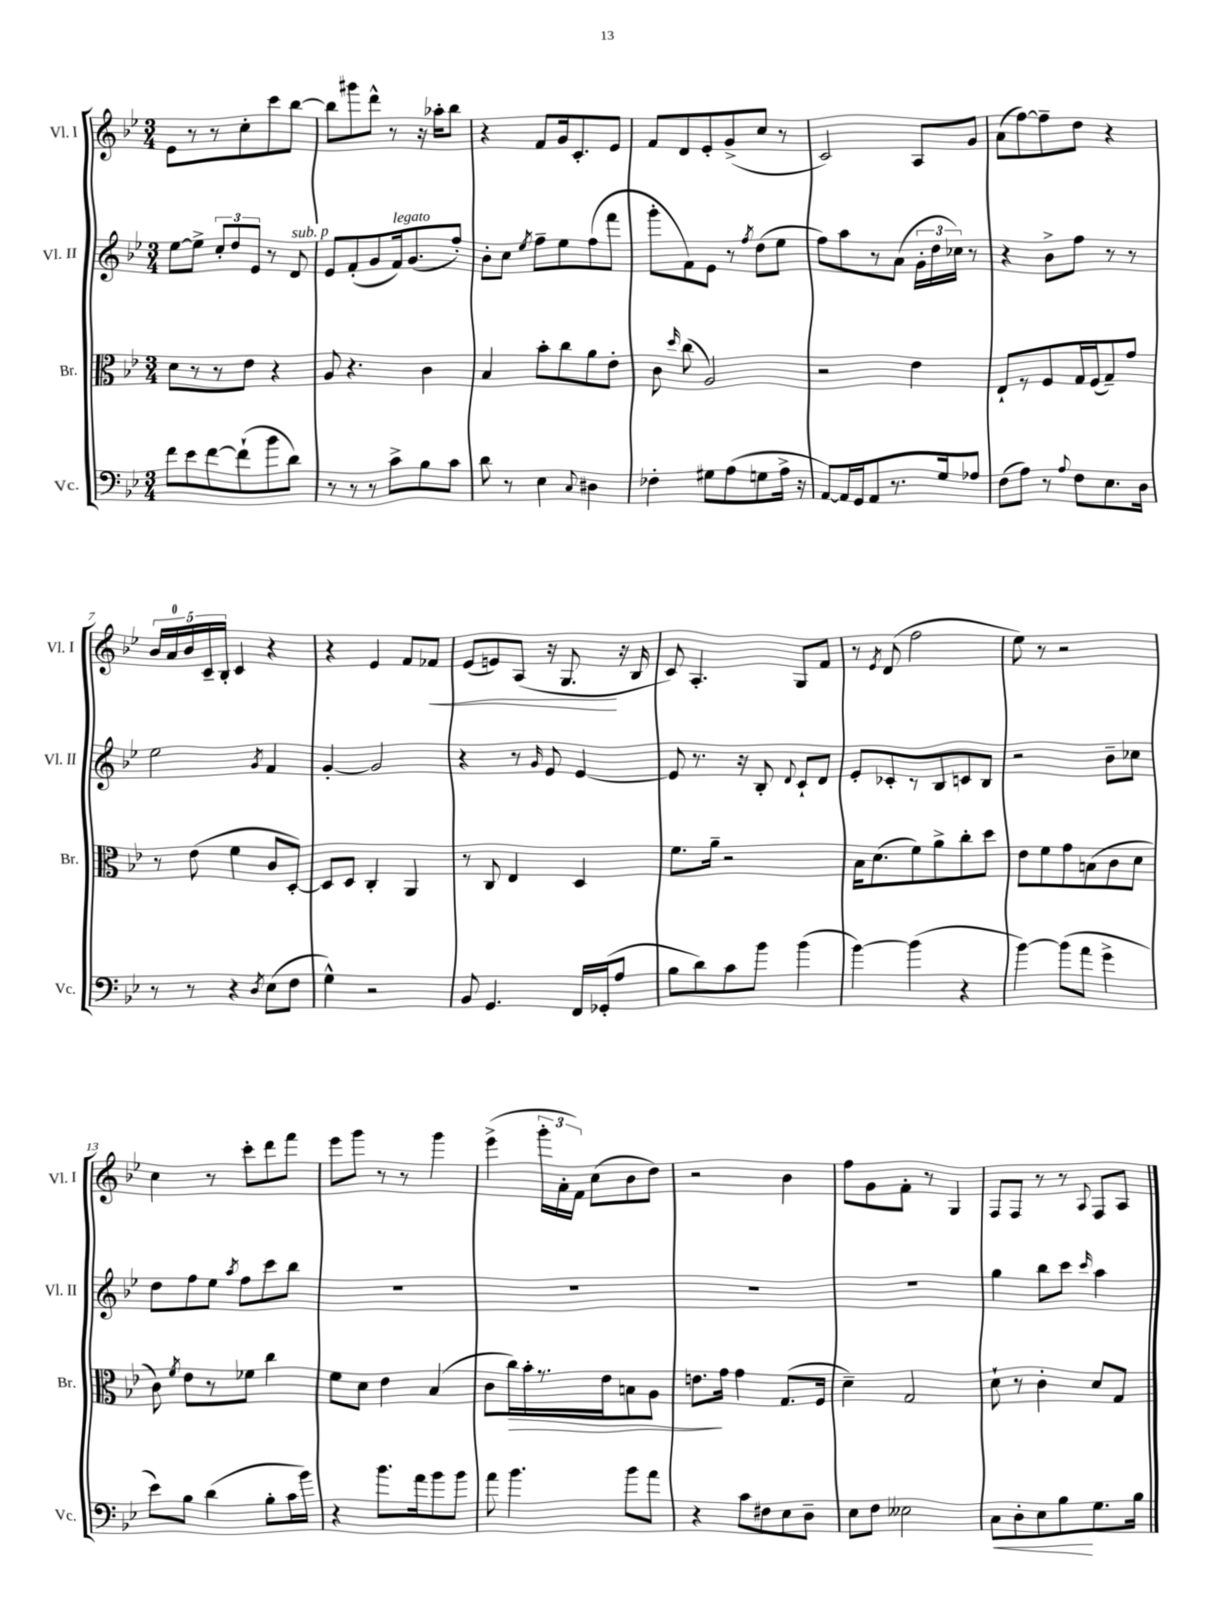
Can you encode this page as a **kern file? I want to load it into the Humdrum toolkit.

**kern	**kern	**kern	**kern
*staff4	*staff3	*staff2	*staff1
*clefF4	*clefC3	*clefG2	*clefG2
*k[b-e-]	*k[b-e-]	*k[b-e-]	*k[b-e-]
*M3/4	*M3/4	*M3/4	*M3/4
8f	8d	[8ee-	8e-
8e-	8r	8ee-^]	8r
[8f	8r	12cc'	8r
.	.	12dd	.
(8f`]	8e-	.	8cc'
.	.	12e-	.
8b-	4r	8r	8ccc
8d)	.	8d	[8bb-
=	=	=	=
8r	8A	8e-	8bb-]
8r	4.r	(8f'	8ggg#
8r	.	8g	8ddd^^
8c^	.	16f)	8r
.	.	(8.g	.
8B-	4c	.	16r
.	.	.	16aa-'
8c	.	8ff')	8bb-
=	=	=	=
8d	4B-	8b-'	4r
8r	.	8cc	.
.	.	8qee-	.
4E-	8b-'	8ff~	8f
.	8cc	8ee-	16g
.	.	.	8.c'
8qqC	.	.	.
4D#	8a	(8ff	.
.	8e-'	8fff	8e-
=	=	=	=
4F-'	8c	8ggg'	8f
.	16qqdd	.	.
.	(8cc	8f)	8d
8G#	2A)	8e-	8e-'
(8A	.	8r	(8g^
.	.	8qff	.
8G	.	(8dd	8cc
16A^	.	8ee-	8r
16r	.	.	.
=	=	=	=
[8AA)	2r	8ff)	2c)
16AA]	.	8aa	.
16GG	.	.	.
8AA	.	8r	.
8.r	.	(8a	.
.	4e-	24g'	8A
.	.	24dd	.
16G	.	.	.
.	.	24cc-)	.
8A-	.	8r	8g
=	=	=	=
(8F	8E-`	4r	(8a
8A)	8r	.	[8ff)
8r	8F	8b-^	8ff~]
8qqA	.	.	.
8F	16G	8ff	8dd
.	(16F	.	.
8.E-	8G~)	8r	4r
.	8g	8r	.
16D	.	.	.
=	=	=	=
8r	8r	2ee-	20b-
.	.	.	20a
.	.	.	20b-
8r	(8e-	.	.
.	.	.	20c~
.	.	.	20B-'
4r	4f	.	4c
8qD	.	8qg	.
(8E-	8c	4f	4r
8F	[8D')	.	.
=	=	=	=
4G^^)	8D]	[4g'	4r
.	8D	.	.
2r	4C'	2g]	4e-
.	4AA	.	8f
.	.	.	8f-
=	=	=	=
8BB-	8r	4r	(8e-
4.GG	8C	.	8e)
.	4E-	8r	(8A
.	.	16qqg	.
.	.	8e-	16r
.	.	.	8.G
16FF	4D	[4e-	.
(16GG-'	.	.	.
8A	.	.	16r
.	.	.	16B-
=	=	=	=
8B-	8.f	8e-]	8c)
8d)	.	8.r	4.A'
.	16a~	.	.
8c	2r	.	.
.	.	16r	.
8b-	.	8B-'	.
.	.	8qqd	.
(4b-	.	8c`	8G
.	.	8d	8f
=	=	=	=
[4b-)	16B-	8e-'	8r
.	(8.d	.	.
.	.	.	8qe-
.	.	8c-'	(8d
(4b-]	8f)	8r	2ff
.	8a^	8B-	.
4r	8cc'	8c	.
.	8dd	8B-	.
=	=	=	=
[4b-)	8e-	2r	8ee-)
.	8f	.	8r
(8b-]	8g	.	2r
8a	(8B	.	.
4g^	8c	8b-~	.
.	8d	8cc-	.
=	=	=	=
8e-)	8c)	8dd	4cc
.	8qf	.	.
8B-	8e-	8ff	.
(4d	8r	8ee-	8r
.	.	8qaa	.
.	8f-	8ff	8ccc'
8B-'	4cc	8ccc	8ddd
16c	.	8bb-	8fff
16b-)	.	.	.
=	=	=	=
4r	8f	2.r	8eee-
.	8d	.	8ggg
8.b-	4e-	.	8r
.	.	.	8r
16a	.	.	.
8b-	(4B-	.	4ggg
8b-	.	.	.
=	=	=	=
8a	8c	2.r	(4eee-^
4.b-	16cc)	.	.
.	16b-'	.	.
.	8.r	.	24ggg'
.	.	.	24a'
.	.	.	24f)
.	.	.	(8cc
.	16e-	.	.
8b-	8B	.	8b-
8a	8A	.	8dd)
=	=	=	=
4r	8.e	2.r	2r
.	16g	.	.
8c	4g	.	.
8F#	.	.	.
8E-	(8.G	.	4b-
8D~	.	.	.
.	16F	.	.
=	=	=	=
8E-	4d~)	2.r	8ff
8F	.	.	8g
2E--	2G	.	8f'
.	.	.	8r
.	.	.	4G
=	=	=	=
8C	8d`	4gg	8F
8D'	8r	.	8F
8E-	4c'	8bb-	8r
8B-	.	8ccc	8r
.	.	16qqccc	8qqA
8.G	8d	4aa	8F
.	8G	.	8A
16B-	.	.	.
==	==	==	==
*-	*-	*-	*-
